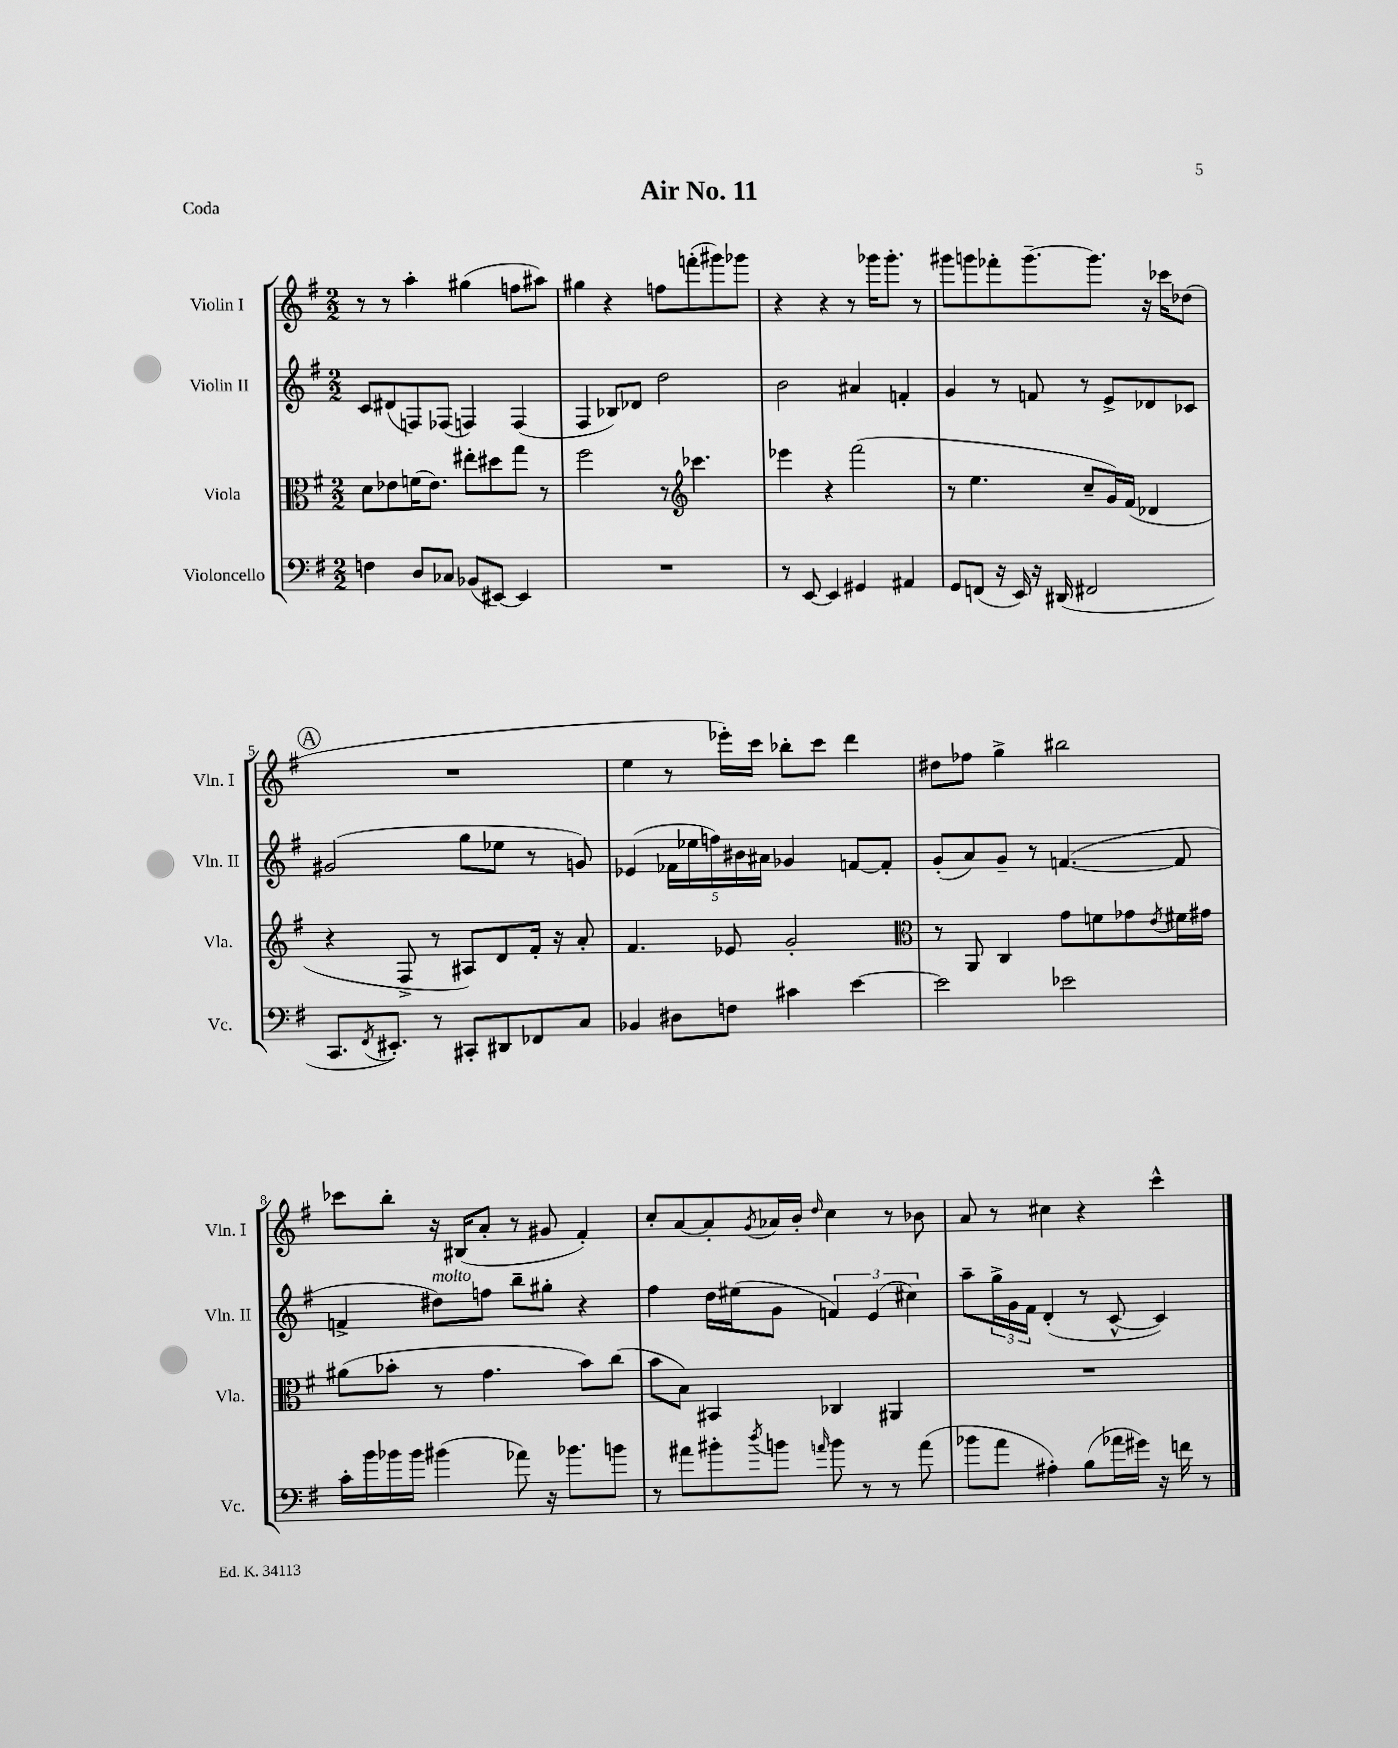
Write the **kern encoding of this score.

**kern	**kern	**kern	**kern
*staff4	*staff3	*staff2	*staff1
*clefF4	*clefC3	*clefG2	*clefG2
*k[f#]	*k[f#]	*k[f#]	*k[f#]
*M2/2	*M2/2	*M2/2	*M2/2
4F	8d	8c	8r
.	8e-	(8d#	8r
8D	(16f	8F)	4aa'
.	8.e-)	.	.
8C-	.	(8F-	.
(8BB-	8ee#'	4F)	(4gg#
[8EE#)	8dd#	.	.
4EE#]	8gg	(4F	8ff
.	8r	.	8aa#)
=	=	=	=
1r	2ff#	4F#	4gg#
.	.	8B-)	4r
.	.	8d-	.
.	8r	2dd	8ff
*	*clefG2	*	*
.	4.ccc-	.	(8fff'
.	.	.	8ggg#)
.	.	.	8ggg-
=	=	=	=
8r	4eee-	2b	4r
[8EE	.	.	.
4EE]	4r	.	4r
4GG#	(2fff#	4a#	8r
.	.	.	16ggg-
.	.	.	8.ggg-'
4AA#	.	4f'	.
.	.	.	8r
=	=	=	=
8GG	8r	4g	8ggg#
(8FF	4.ee	.	8ggg
16r	.	8r	8fff-'
16EE)	.	.	.
16r	.	8f	[8.ggg~
(16DD#	.	.	.
2FF#	8cc~	8r	.
.	.	.	8.ggg]
.	16g)	8e^	.
.	(16f#	.	.
.	4d-	8d-	16r
.	.	.	16ccc-
.	.	8c-	(8dd-
=	=	=	=
8.CC	4r	(2g#	1r
8qFF#	.	.	.
8.EE#')	.	.	.
.	8F#^	.	.
8r	8r	.	.
8CC#'	8A#)	8gg	.
8DD#	8d	8ee-	.
8FF-	16f#'	8r	.
.	16r	.	.
8C	8a'	8g)	.
=	=	=	=
4BB-	4.f#	(4e-	4ee
8D#	.	20f-	8r
.	.	20ee-	.
.	.	20ff)	.
8F	8e-	.	16eee-')
.	.	20b#	.
.	.	.	16ccc
.	.	20a#	.
4c#	2g'	4g-	8bb-'
.	.	.	8ccc
[4e	.	[8f	4ddd
.	.	8f']	.
=	=	=	=
*	*clefC3	*	*
2e]	8r	(8g'	8dd#
.	8AA	8a)	8ff-
.	4C	8g~	4gg^
.	.	8r	.
2e-	8g	([4.f	2bb#
.	8f	.	.
.	8g-	.	.
.	8qe	.	.
.	16f#	8f]	.
.	16g#	.	.
=	=	=	=
16c'	(8a#	4f^	8ccc-
16b	.	.	.
16b-	8b-'	.	8bb'
16b-	.	.	.
(4b#	8r	8dd#)	16r
.	.	.	(16B#
.	4.g	8ff	8a'
8a-)	.	8bb~	8r
16r	.	8gg#'	8g#
8.b-	.	.	.
.	8b-)	4r	4f#')
8b	(8cc	.	.
=	=	=	=
8r	8b	4ff#	8cc'
8a#	8B)	.	[8a
8b#'	4BB#	16dd	8a']
.	.	(16ee#	.
8qdd	.	.	8qg
8b	.	8g	16a-
.	.	.	16b'
16qqa	.	.	16qqdd
8b	4C-	6f)	4cc
8r	.	.	.
.	.	(6e	.
8r	4AA#	.	8r
.	.	6cc#)	.
(8a	.	.	8b-
=	=	=	=
8b-	1r	8aa~	8a
8a	.	24gg^	8r
.	.	24g	.
.	.	24f#	.
4A#')	.	(4d'	4cc#
(8B	.	8r	4r
16a-	.	[8c^^	.
16g#)	.	.	.
16r	.	4c])	4ccc^^
16f	.	.	.
8r	.	.	.
==	==	==	==
*-	*-	*-	*-
